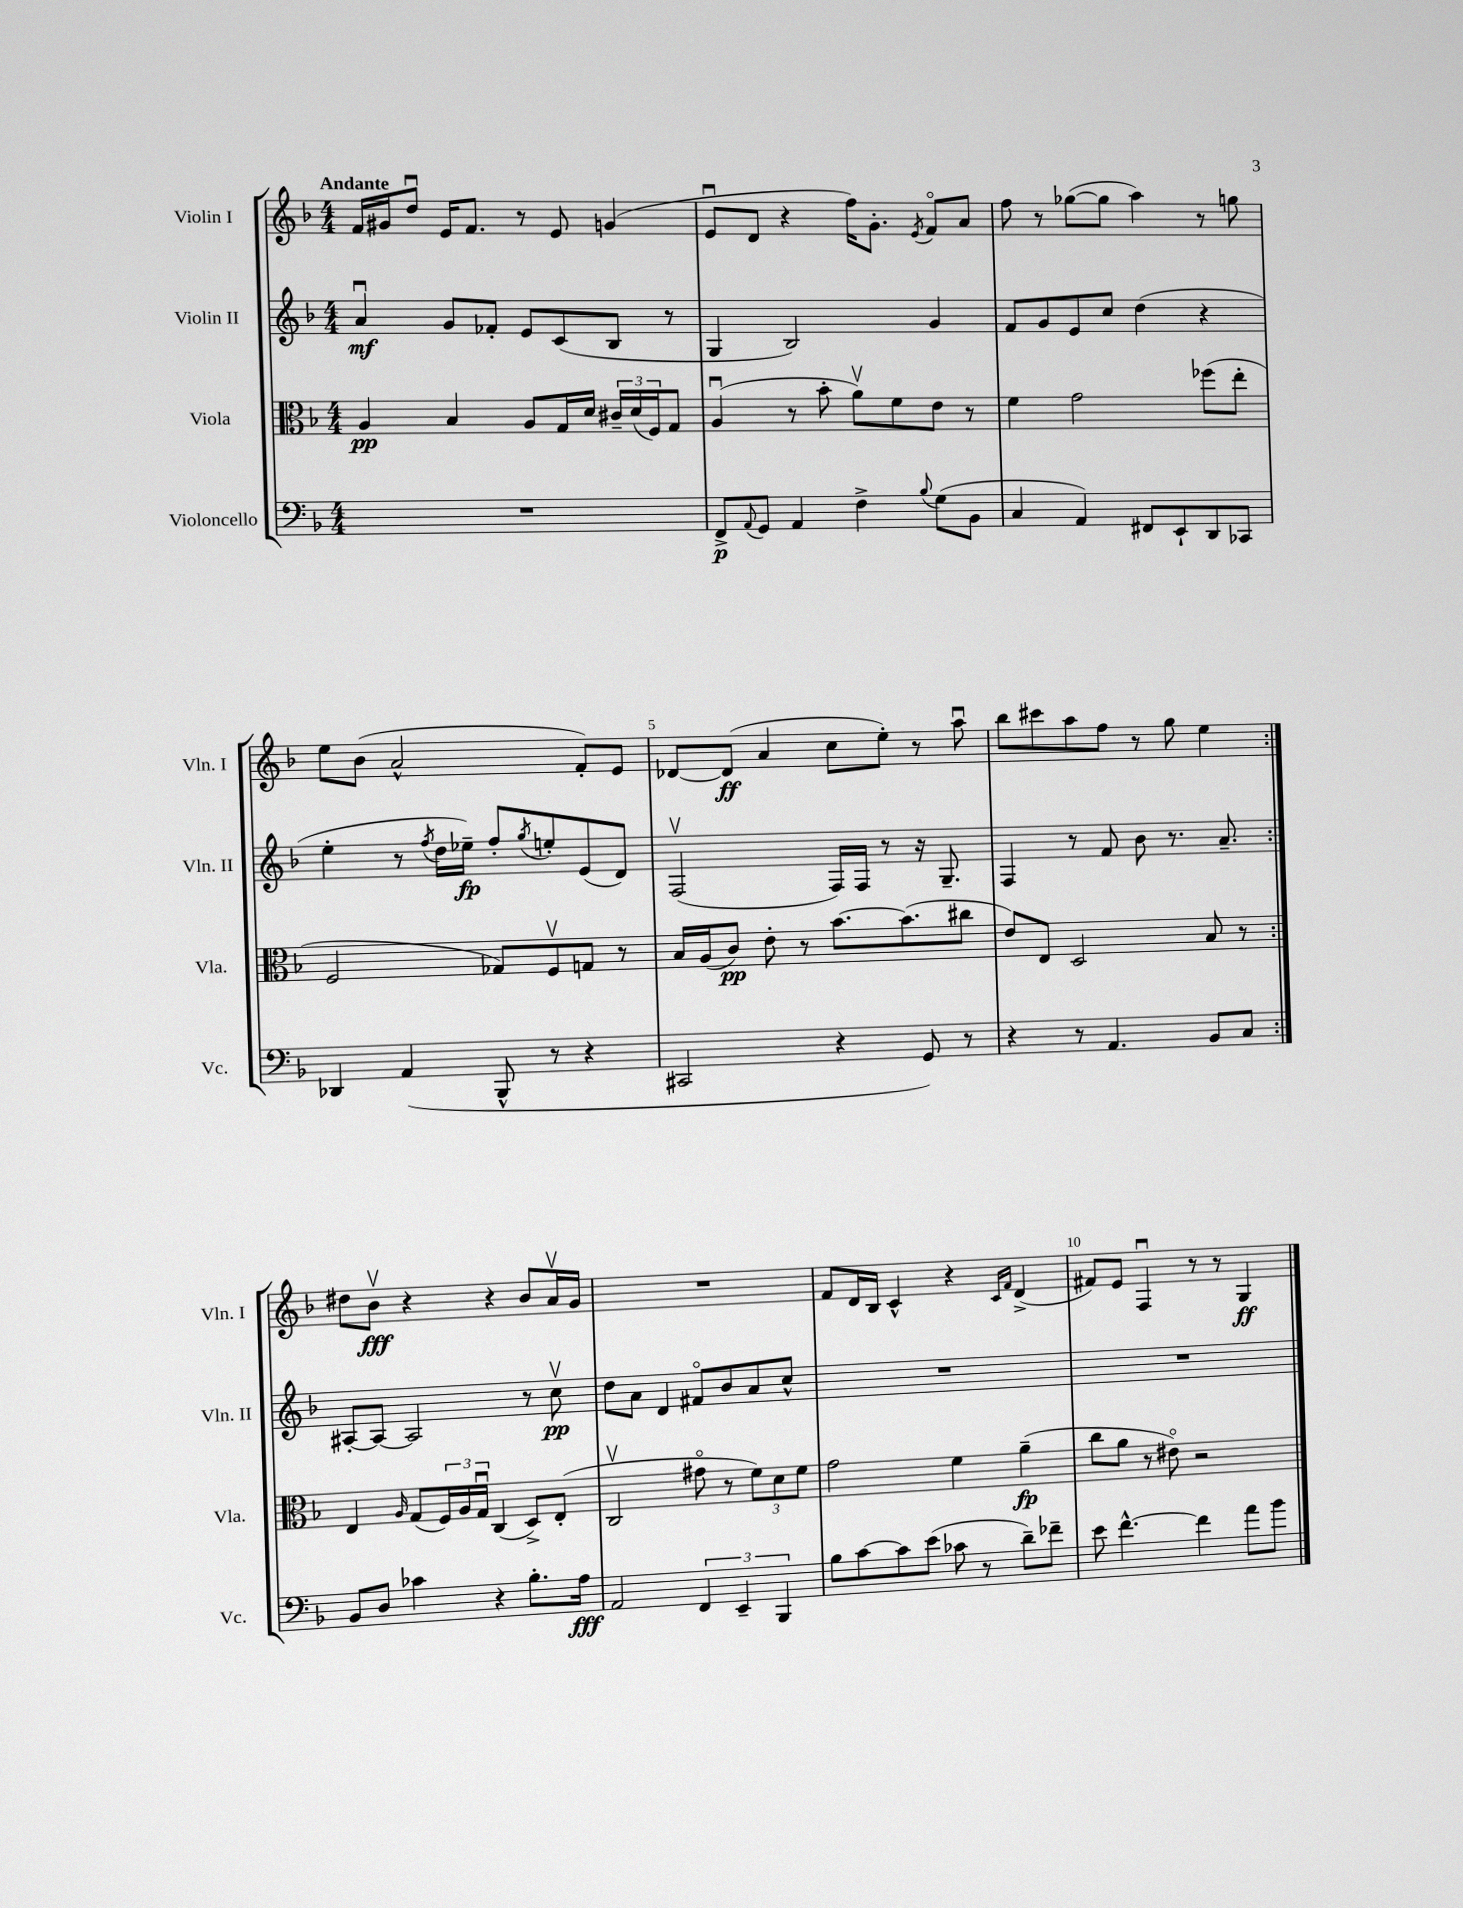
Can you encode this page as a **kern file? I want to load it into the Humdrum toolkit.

**kern	**kern	**kern	**kern
*staff4	*staff3	*staff2	*staff1
*clefF4	*clefC3	*clefG2	*clefG2
*k[b-]	*k[b-]	*k[b-]	*k[b-]
*M4/4	*M4/4	*M4/4	*M4/4
1r	4A	4au	16f
.	.	.	16g#
.	.	.	8ddu
.	4B-	8g	16e
.	.	.	8.f
.	.	8f-'	.
.	8A	8e	8r
.	16G	(8c	8e
.	16d	.	.
.	24c#~	8B-	(4g
.	(24d	.	.
.	24F)	.	.
.	8G	8r	.
=	=	=	=
8FF^	(4Au	4G	8eu
8qqAA	.	.	.
8GG	.	.	8d
4AA	8r	2B-)	4r
.	8b-'	.	.
4F^	8av)	.	16ff)
.	.	.	8.g'
.	8f	.	.
8qqB-	.	.	8qe
(8G	8e	4g	8fo
8BB-	8r	.	8a
=	=	=	=
4C	4f	8f	8ff
.	.	8g	8r
4AA)	2g	8e	([8gg-
.	.	8cc	8gg-]
8FF#	.	(4dd	4aa)
8EE`	.	.	.
8DD	(8ff-	4r	8r
8CC-	8ee'	.	8gg
=	=	=	=
4DD-	2F	4ee'	8ee
.	.	.	(8b-
(4AA	.	8r	2a^^
.	.	8qff	.
.	.	16dd	.
.	.	16ee-~)	.
8BBB-^^	8G-)	8ff'	.
.	.	8qgg	.
8r	8Fv	8ee'	.
4r	8G	(8e	8f')
.	8r	8d)	8e
=	=	=	=
2CC#	16B-	(2Fv	[8d-
.	(16A	.	.
.	8c)	.	(8d-]
.	8e'	.	4a
.	8r	.	.
4r	[8.b-	16F)	8cc
.	.	16F	.
.	.	8r	8ee')
.	(8.b-]	.	.
8GG)	.	16r	8r
.	.	8.G~	.
8r	8cc#	.	8aau
=	=	=	=
4r	8e)	4F	8bb-
.	8E	.	8ccc#
8r	2D	8r	8aa
4.AA	.	8f	8ff
.	.	8b-	8r
.	.	8.r	8gg
8BB-	8B-	.	4ee
.	.	8.a~	.
8C	8r	.	.
=:|!	=:|!	=:|!	=:|!
8BB-	4E	[8A#'	8dd#
8D	.	8A#_	8b-v
.	16qqA	.	.
4c-	(8G	2A#]	4r
.	24F)	.	.
.	24A	.	.
.	24Gu	.	.
4r	(4C	.	4r
8.B-'	8D^)	8r	8b-
.	(8E'	8ccv	16av
16A	.	.	16g
=	=	=	=
2AA	2Cv	8dd	1r
.	.	8a	.
.	.	4d	.
6FF	8g#o	8f#o	.
.	8r	8b-	.
6EE~	.	.	.
.	12f)	8a	.
6BBB-	12d	.	.
.	.	8cc^^	.
.	12f	.	.
=	=	=	=
8B-	2g	1r	8f
[8c	.	.	16d
.	.	.	16B-
8c]	.	.	4c^^
(8e	.	.	.
8c-	4f	.	4r
8r	.	.	.
.	.	.	16qqc
.	.	.	16qqf
8d~)	(4a~	.	(4d^
8f-~	.	.	.
=	=	=	=
8e	8cc	1r	8f#)
[4.f^^	8a	.	8e
.	8r	.	4Fu
.	8e#o)	.	.
4f]	2r	.	8r
.	.	.	8r
8a	.	.	4G
8b-	.	.	.
==	==	==	==
*-	*-	*-	*-
